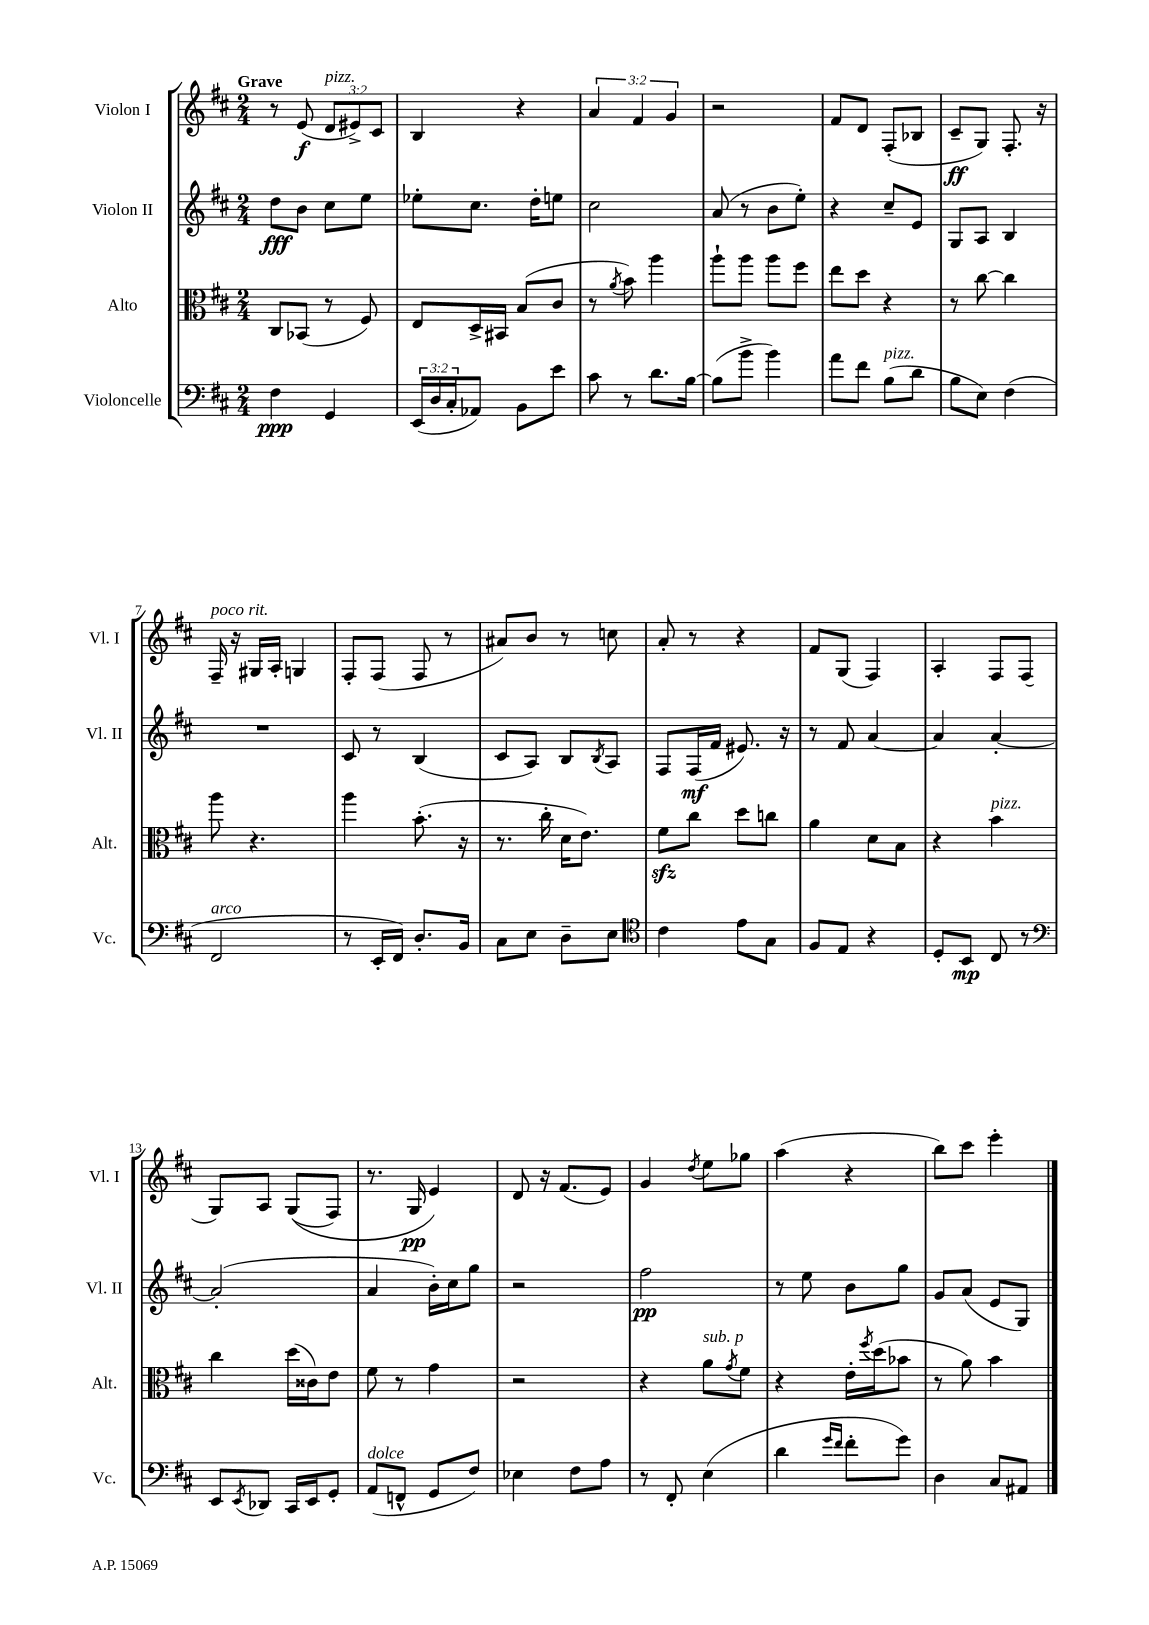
<<
\new StaffGroup <<
\new Staff = "s0" \with { instrumentName = "Violon I" shortInstrumentName = "Vl. I" } {
    \clef treble \key d \major \numericTimeSignature \time 2/4 \override Staff.TupletNumber.text = #tuplet-number::calc-fraction-text \tempo "Grave"
    r8 e'8\f( \tuplet 3/2 { d'8^\markup { \italic "pizz." } eis'8->) cis'8 } |
    b4 r4 |
    \tuplet 3/2 { a'4 fis'4 g'4 } |
    r2 |
    fis'8 d'8 fis8-.( bes8 |
    cis'8--\ff g8) fis8.-. r16 |
    fis16--^\markup { \italic "poco rit." } r16 gis16 a16-. g4 |
    fis8-. fis8( fis8 r8 |
    ais'8) b'8 r8 c''8 |
    a'8-. r8 r4 |
    fis'8 g8( fis4) |
    a4-. fis8 fis8( |
    g8) a8 g8(\( fis8) |
    r8. g16\pp e'4\) |
    d'8 r16 fis'8.( e'8) |
    g'4 \acciaccatura { d''8 } e''8 ges''8 |
    a''4( r4 |
    b''8) cis'''8 e'''4-. \bar "|." |
}
\new Staff = "s1" \with { instrumentName = "Violon II" shortInstrumentName = "Vl. II" } {
    \clef treble \key d \major \numericTimeSignature \time 2/4
    d''8\fff b'8 cis''8 e''8 |
    ees''8-. cis''8. d''16-. e''8 |
    cis''2 |
    a'8( r8 b'8 e''8-.) |
    r4 cis''8-- e'8 |
    g8 a8 b4 |
    R2 |
    cis'8 r8 b4( |
    cis'8 a8) b8 \acciaccatura { b8 } a8 |
    fis8 fis16\mf( fis'16 eis'8.) r16 |
    r8 fis'8 a'4~ |
    a'4 a'4~-. |
    a'2-.( |
    a'4 b'16-.) cis''16 g''8 |
    r2 |
    fis''2\pp |
    r8 e''8 b'8 g''8 |
    g'8 a'8( e'8 g8) \bar "|." |
}
\new Staff = "s2" \with { instrumentName = "Alto" shortInstrumentName = "Alt." } {
    \clef alto \key d \major \numericTimeSignature \time 2/4
    cis8 bes,8( r8 fis8) |
    e8 d16-> bis,16 b8( cis'8 |
    r8 \acciaccatura { a'8 } b'8) a''4 |
    a''8-! a''8 a''8 fis''8 |
    e''8 d''8 r4 |
    r8 cis''8~ cis''4 |
    a''8 r4. |
    a''4 b'8.-.( r16 |
    r8. cis''16-. d'16 e'8.) |
    fis'8\sfz cis''8 d''8 c''8 |
    a'4 d'8 b8 |
    r4 b'4^\markup { \italic "pizz." } |
    cis''4 d''16( cisis'16) e'8 |
    fis'8 r8 g'4 |
    r2 |
    r4 a'8^\markup { \italic "sub. p" } \acciaccatura { g'8 } fis'8 |
    r4 e'16-. \acciaccatura { fis''8 } d''16( bes'8 |
    r8 a'8) b'4 \bar "|." |
}
\new Staff = "s3" \with { instrumentName = "Violoncelle" shortInstrumentName = "Vc." } {
    \clef bass \key d \major \numericTimeSignature \time 2/4 \override Staff.TupletNumber.text = #tuplet-number::calc-fraction-text
    fis4\ppp g,4 |
    \tuplet 3/2 { e,16( d16 cis16-. } aes,8) b,8 e'8 |
    cis'8 r8 d'8. b16~ |
    b8( b'8-> b'4) |
    a'8 fis'8 b8^\markup { \italic "pizz." }( d'8 |
    b8 e8) fis4( |
    fis,2^\markup { \italic "arco" } |
    r8 e,16-. fis,16) d8.-. b,16 |
    cis8 e8 d8-- e8 |
    \clef tenor cis'4 e'8 g8 |
    fis8 e8 r4 |
    d8-. b,8\mp cis8 r8 |
    \clef bass e,8 \acciaccatura { e,8 } des,8 cis,16 e,16 g,8-. |
    a,8^\markup { \italic "dolce" }( f,8-^ g,8 fis8) |
    ees4 fis8 a8 |
    r8 fis,8-. e4( |
    d'4 \grace { g'16 fis'16 } fis'8-. g'8) |
    d4 cis8 ais,8 \bar "|." |
}
>>
>>
